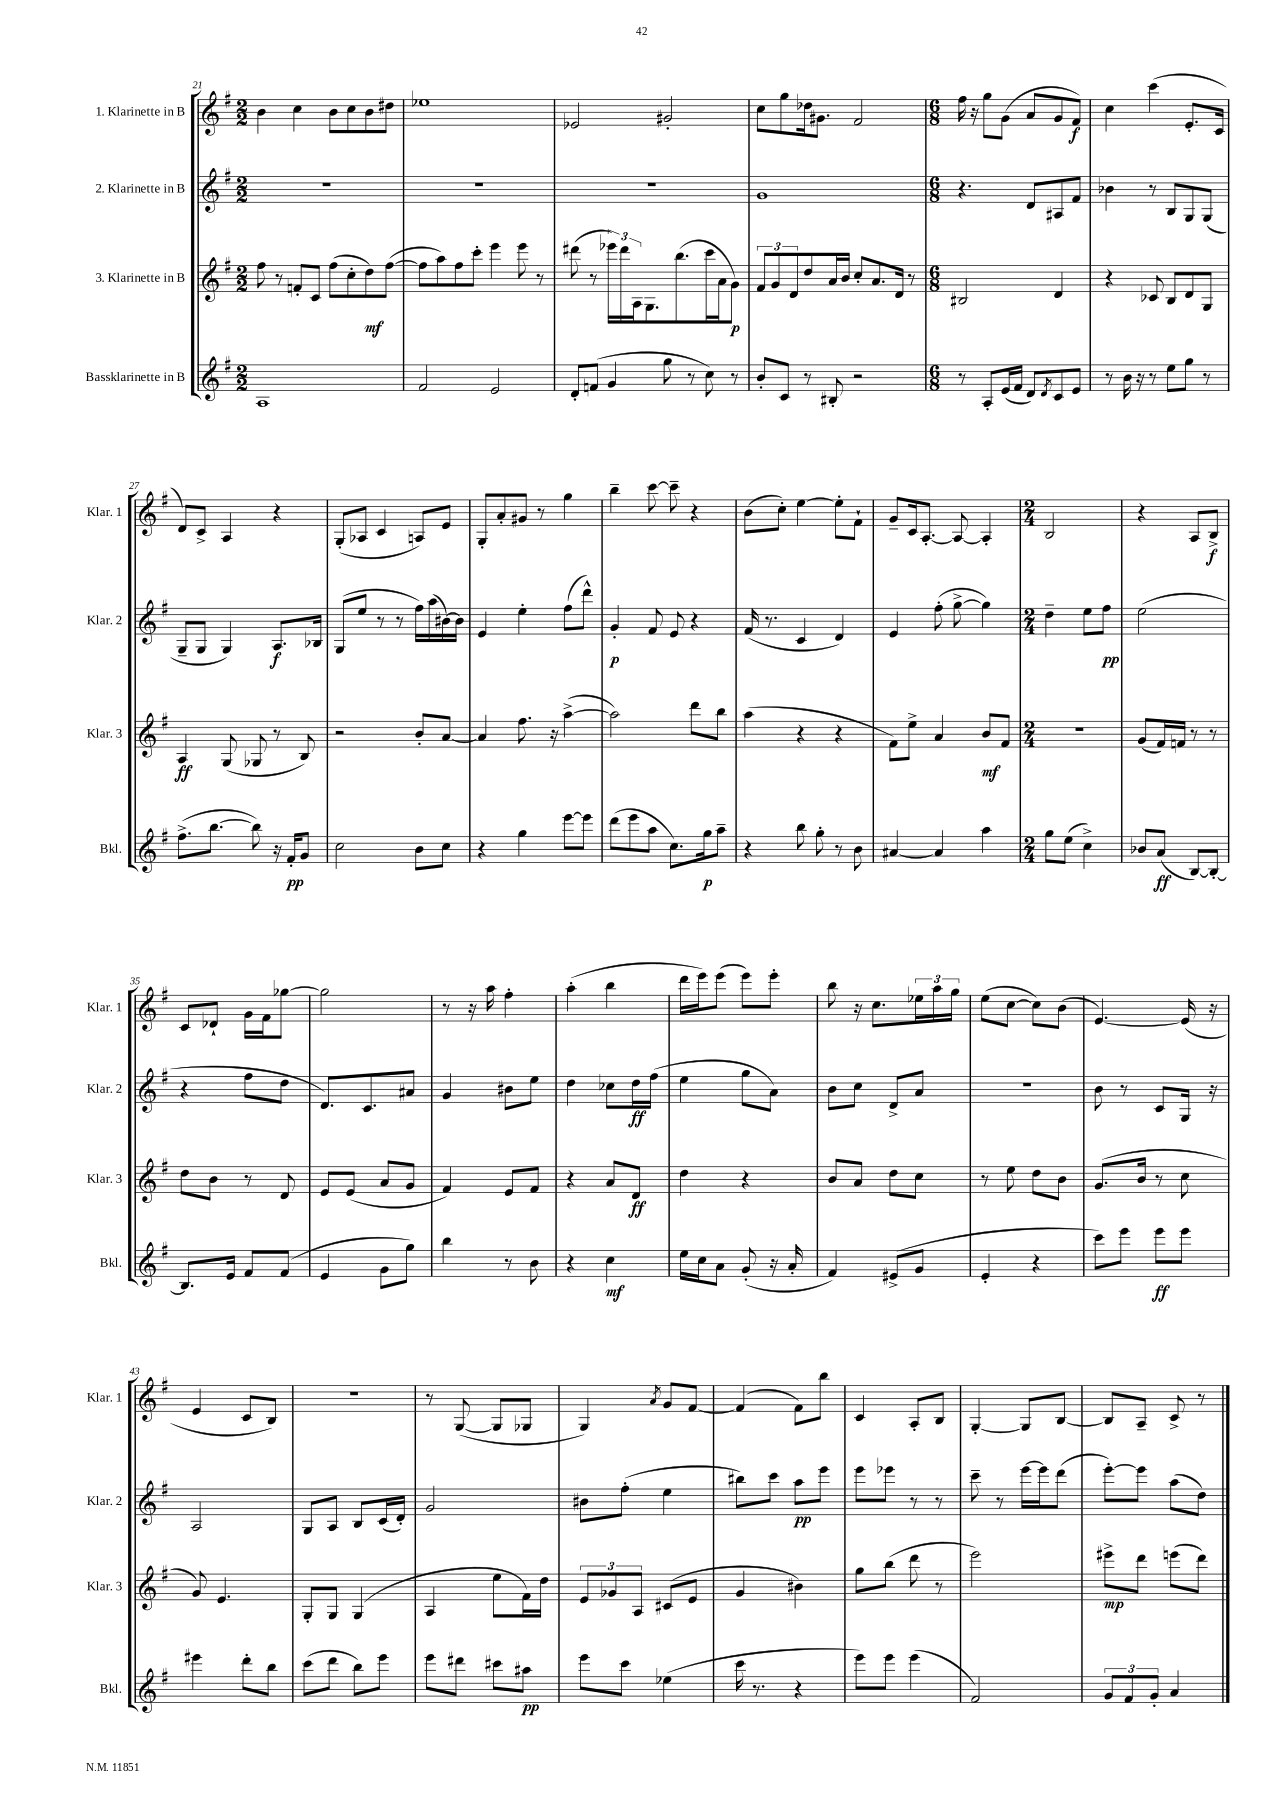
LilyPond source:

<<
\new StaffGroup <<
\new Staff = "s0" \with { instrumentName = "1. Klarinette in B" shortInstrumentName = "Klar. 1" } {
    \clef treble \key g \major \numericTimeSignature \time 2/2
    b'4 c''4 b'8 c''8 b'8 dis''8 |
    ees''1 |
    ees'2 gis'2-. |
    c''8 g''8 des''16 gis'8. fis'2 |
    \numericTimeSignature \time 6/8 fis''16 r16 g''8 g'8( a'8 g'8 fis'8\f) |
    c''4 c'''4( e'8.-. c'16 |
    d'8) c'8-> a4 r4 |
    g8-.( aes8 c'4 a8) e'8 |
    g8-. a'8-. gis'8 r8 g''4 |
    b''4-- c'''8~ c'''8-- r4 |
    b'8( c''8-.) e''4~ e''8-. fis'8-! |
    g'8-- c'16 a8.~-. a8~ a4-. |
    \numericTimeSignature \time 2/4 b2 |
    r4 a8 b8->\f |
    c'8 des'8-! g'16 fis'16 ges''8~ |
    ges''2 |
    r8 r16 a''16 fis''4-. |
    a''4-.( b''4 |
    d'''16 e'''16) e'''8( e'''8) e'''8-. |
    b''8 r16 c''8. \tuplet 3/2 { ees''16 a''16 g''16 } |
    e''8( c''8~ c''8) b'8( |
    e'4.~) e'16( r16 |
    e'4 c'8 b8) |
    R2 |
    r8 g8~( g8 ges8 |
    g4) \acciaccatura { a'8 } g'8 fis'8~ |
    fis'4( fis'8) b''8 |
    c'4 a8-. b8 |
    g4~-. g8 b8~ |
    b8 a8-- c'8-> r8 \bar "|." |
}
\new Staff = "s1" \with { instrumentName = "2. Klarinette in B" shortInstrumentName = "Klar. 2" } {
    \clef treble \key g \major \numericTimeSignature \time 2/2
    R1 |
    R1 |
    R1 |
    g'1 |
    \numericTimeSignature \time 6/8 r4. d'8 ais8 fis'8 |
    bes'4 r8 b8 g8 g8( |
    g8-- g8 g4) a8.\f bes16 |
    g8( e''8 r8 r8 fis''16) a''16( bis'16~) bis'16 |
    e'4 e''4-. fis''8( d'''8-^) |
    g'4-.\p fis'8 e'8 r4 |
    fis'16( r8. c'4 d'4) |
    e'4 fis''8-.( g''8~-> g''4) |
    \numericTimeSignature \time 2/4 d''4-- e''8 fis''8\pp |
    e''2( |
    r4 fis''8 d''8 |
    d'8.) c'8. ais'8 |
    g'4 bis'8 e''8 |
    d''4 ces''8 d''16\ff fis''16( |
    e''4 g''8 a'8) |
    b'8 c''8 d'8-> a'8 |
    r2 |
    b'8 r8 c'8 g16 r16 |
    a2 |
    g8 a8 b8 c'16( d'16-.) |
    g'2 |
    bis'8 fis''8-.( e''4 |
    bis''8) c'''8 a''8\pp e'''8 |
    e'''8 ees'''8 r8 r8 |
    c'''8-- r8 e'''16~ e'''16 d'''8( |
    e'''8~-.) e'''8 a''8( d''8) \bar "|." |
}
\new Staff = "s2" \with { instrumentName = "3. Klarinette in B" shortInstrumentName = "Klar. 3" } {
    \clef treble \key g \major \numericTimeSignature \time 2/2
    fis''8 r8 f'8-. c'8 fis''8( c''8-. d''8\mf) fis''8~( |
    fis''8 a''8) fis''8 c'''8-. e'''4 e'''8 r8 |
    dis'''8( r8 \tuplet 3/2 { ees'''16) dis'''16 a16 } g8. b''8.( c'''16 a'16 g'8\p) |
    \tuplet 3/2 { fis'8 g'8 d'8 } d''8 a'16 b'16 c''8-. a'8. d'16 r8 |
    \numericTimeSignature \time 6/8 bis2 d'4 |
    r4 ces'8 b8 d'8 g8 |
    a4\ff g8( ges8 r8 b8) |
    r2 b'8-. a'8~ |
    a'4 fis''8. r16 a''4~->( |
    a''2) d'''8 b''8 |
    a''4( r4 r4 |
    fis'8) e''8-> a'4 b'8\mf fis'8 |
    \numericTimeSignature \time 2/4 r2 |
    g'8( fis'16) f'16 r8 r8 |
    d''8 b'8 r8 d'8 |
    e'8 e'8( a'8 g'8 |
    fis'4) e'8 fis'8 |
    r4 a'8 d'8\ff |
    d''4 r4 |
    b'8 a'8 d''8 c''8 |
    r8 e''8 d''8 b'8 |
    g'8.( b'16 r8 c''8 |
    g'8) e'4. |
    g8-. g8 g4( |
    a4 e''8 fis'16) d''16 |
    \tuplet 3/2 { e'8 ges'8 a8 } cis'8( e'8 |
    g'4 bis'4) |
    g''8 b''8( d'''8 r8 |
    e'''2) |
    eis'''8->\mp d'''8 e'''8( d'''8) \bar "|." |
}
\new Staff = "s3" \with { instrumentName = "Bassklarinette in B" shortInstrumentName = "Bkl." } {
    \clef treble \key g \major \numericTimeSignature \time 2/2
    a1 |
    fis'2 e'2 |
    d'8-. f'8( g'4 g''8 r8 c''8) r8 |
    b'8-. c'8 r8 bis8-. r2 |
    \numericTimeSignature \time 6/8 r8 a8-. e'16( fis'16 d'8) \acciaccatura { d'8 } c'8 e'8 |
    r8 b'16 r16 r8 e''8 g''8 r8 |
    fis''8.->( b''8.~ b''8) r16 fis'16-.\pp g'8 |
    c''2 b'8 c''8 |
    r4 g''4 e'''8~ e'''8 |
    d'''8( e'''8 a''8 c''8.) g''16\p a''8-- |
    r4 b''8 g''8-. r8 b'8 |
    ais'4~ ais'4 a''4 |
    \numericTimeSignature \time 2/4 g''8 e''8( c''4->) |
    bes'8 a'8\ff( b8~) b8~-. |
    b8. e'16 fis'8 fis'8( |
    e'4 g'8 g''8) |
    b''4 r8 b'8 |
    r4 c''4\mf |
    e''16 c''16 a'8 g'8-.( r16 a'16-. |
    fis'4) eis'8->( g'8 |
    e'4-. r4 |
    c'''8) e'''8 e'''8\ff e'''8 |
    eis'''4 d'''8-. b''8 |
    c'''8( d'''8 b''8) e'''8 |
    e'''8 dis'''8 cis'''8 ais''8\pp |
    e'''8 c'''8 ees''4( |
    c'''16 r8. r4 |
    e'''8) e'''8 e'''4( |
    fis'2) |
    \tuplet 3/2 { g'8 fis'8 g'8-. } a'4 \bar "|." |
}
>>
>>
\layout { \context { \Score currentBarNumber = #21 } }
